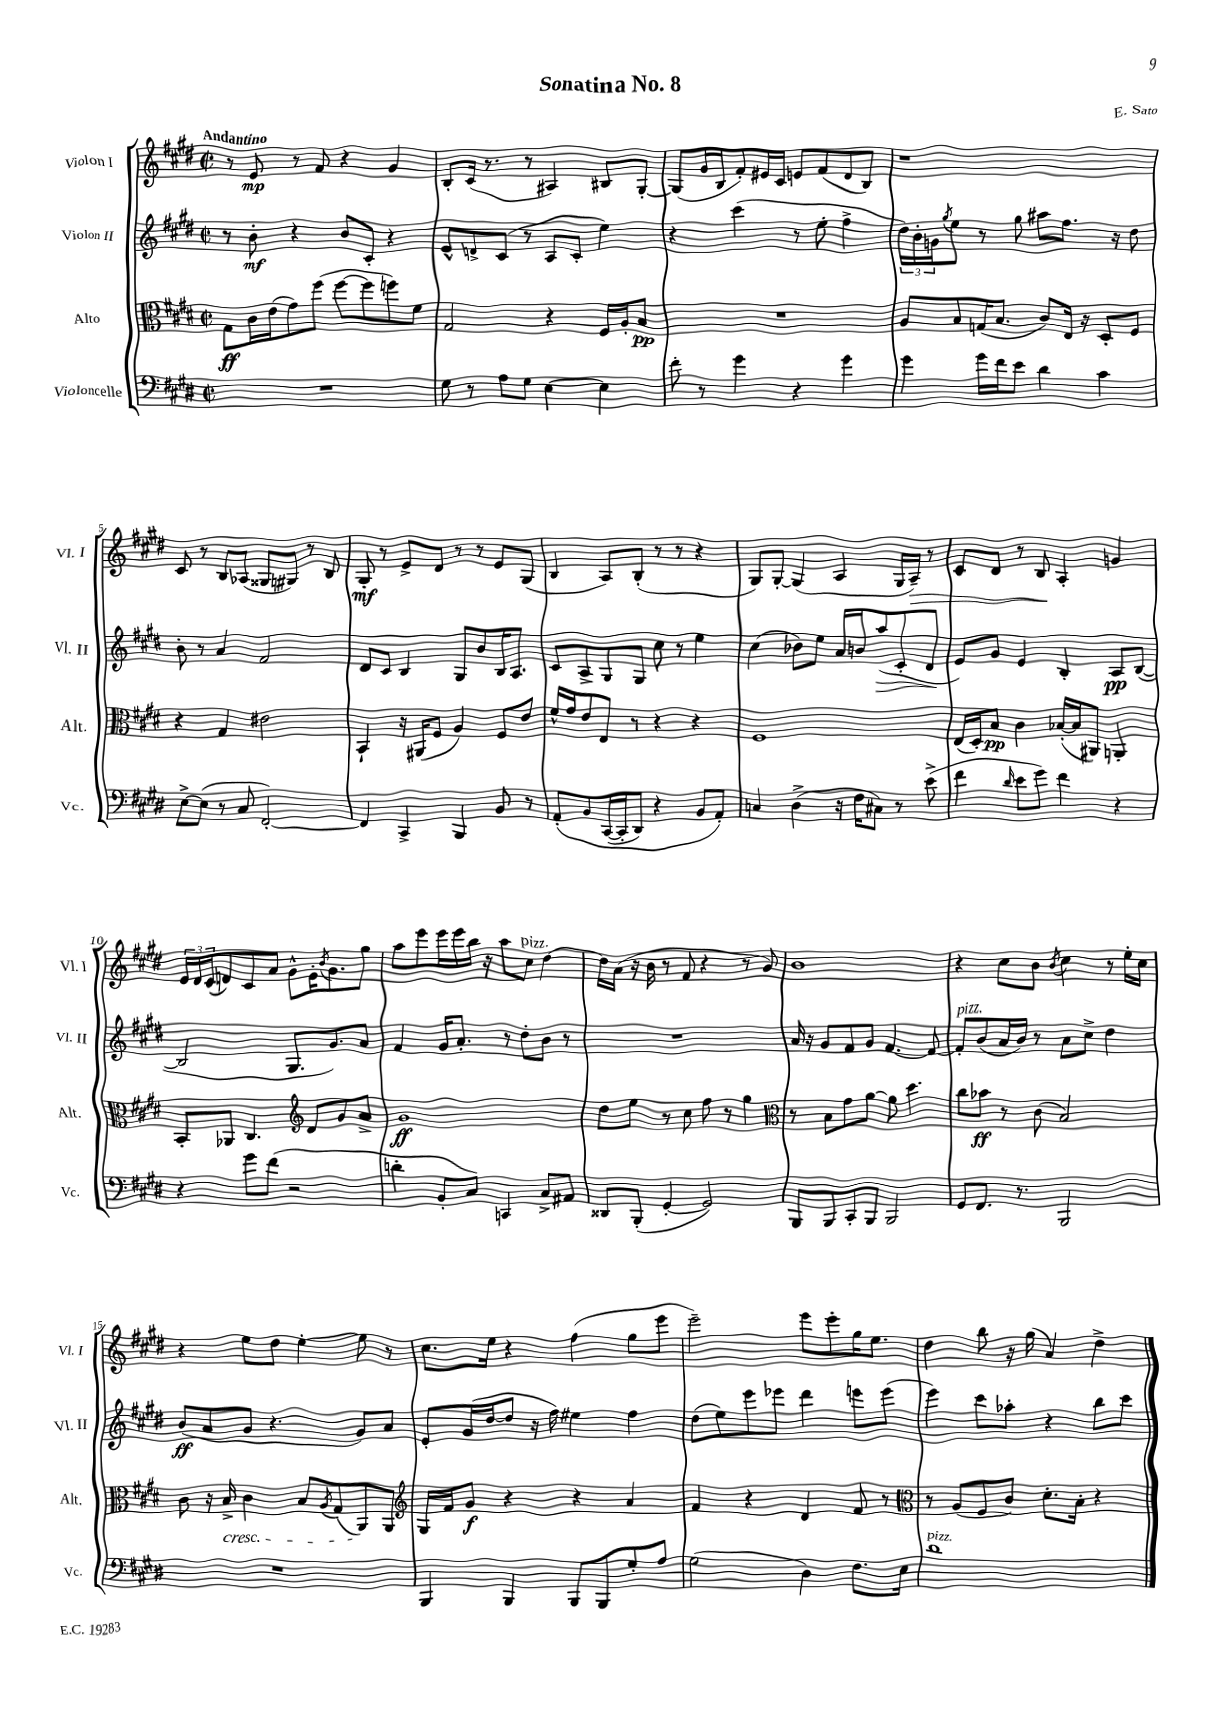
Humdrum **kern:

**kern	**kern	**dynam	**kern	**dynam	**kern	**dynam
*part4	*part3	*part3	*part2	*part2	*part1	*part1
*staff4	*staff3	*staff3	*staff2	*staff2	*staff1	*staff1
*I"Violoncelle	*I"Alto	*	*I"Violon II	*	*I"Violon I	*
*I'Vc.	*I'Alt.	*	*I'Vl. II	*	*I'Vl. I	*
*clefF4	*clefC3	*	*clefG2	*	*clefG2	*
*k[f#c#g#d#]	*k[f#c#g#d#]	*	*k[f#c#g#d#]	*	*k[f#c#g#d#]	*
*M2/2	*M2/2	*	*M2/2	*	*M2/2	*
*met(c|)	*met(c|)	*	*met(c|)	*	*met(c|)	*
=1	=1	=1	=1	=1	=1	=1
!	!	!	!	!	!LO:TX:a:B:t=Andantino	!
1r	8G#\L	ff	8r	.	8r	.
.	16c#\L	.	8b'\	mf	8e/	mp
.	(16e\J	.	.	.	.	.
.	8g#\)	.	4r	.	8r	.
.	(8ff#\J	.	.	.	8f#/	.
.	[8ff#\L	.	8b/L	.	4r	.
.	8ff#\]	.	8c#'/J	.	.	.
.	8ffn\)	.	4r	.	4g#/	.
.	8f#\J	.	.	.	.	.
=2	=2	=2	=2	=2	=2	=2
8G#\	2G#/	.	8e^^/L	.	8B'/L	.
8r	.	.	8dn^/	.	(16c#/Jk	.
.	.	.	.	.	8.r	.
8A\L	.	.	(8c#/J	.	.	.
8G#\J	.	.	8r	.	8r	.
[4E\	4r	.	8A/L	.	4A#X/)	.
.	.	.	8c#'/J	.	.	.
4E\]	16F#/LL	.	4ee\)	.	8B#X/L	.
.	16A'/J	.	.	.	.	.
.	8B/J	pp	.	.	[8G#'/J	.
=3	=3	=3	=3	=3	=3	=3
8f#'\	1r	.	4r	.	(8G#/L]	.
8r	.	.	.	.	16g#/L	.
.	.	.	.	.	16B/J	.
4g#\	.	.	(4ccc#\	.	8f#'/)	.
.	.	.	.	.	16e#X/L	.
.	.	.	.	.	16c#/JJ	.
4r	.	.	8r	.	8en/L	.
.	.	.	8ee'\	.	(8f#/	.
4g#\	.	.	4ff#^\	.	8d#/	.
.	.	.	.	.	8B/J)	.
=4	=4	=4	=4	=4	=4	=4
4g#\	8A/L	.	24dd#\LL)	.	1r	.
.	.	.	24b'\	.	.	.
.	.	.	24gn\J	.	.	.
.	.	.	8qgg#/	.	.	.
.	8B/	.	8ee\J	.	.	.
16g#\LL	(16Gn/K	.	8r	.	.	.
16f#\J	8.B/J	.	.	.	.	.
8e\J	.	.	8gg#\	.	.	.
4d#\	8c#/L)	.	8aa#X\L	.	.	.
.	16E/Jk	.	8.ff#\J	.	.	.
.	16r	.	.	.	.	.
4c#\	8D#'/L	.	.	.	.	.
.	.	.	16r	.	.	.
.	8F#/J	.	8dd#\	.	.	.
!!LO:LB:g=z
=5	=5	=5	=5	=5	=5	=5
[8E^\L	4r	.	8b'\	.	8c#/	.
(8E\J]	.	.	8r	.	8r	.
8r	4G#/	.	4a/	.	8B/L	.
8C#/	.	.	.	.	(8A-X/J	.
[2FF#'/)	2e#X\	.	2f#/	.	8G##X/L	.
.	.	.	.	.	8G#X/J)	.
.	.	.	.	.	8r	.
.	.	.	.	.	8B/	.
=6	=6	=6	=6	=6	=6	=6
4FF#/]	4BB`/	.	8d#/L	.	8G#'/	mf
.	.	.	8c#/J	.	8r	.
4CC#^/	16r	.	4B/	.	8e^/L	.
.	(16AA#X/KL	.	.	.	.	.
.	8F#/J	.	.	.	8d#/J	.
4BBB/	4A/)	.	8G#/L	.	8r	.
.	.	.	8b/	.	8r	.
8BB/	8F#/L	.	16B/K	.	8e/L	.
.	.	.	8.A/J	.	.	.
8r	8e/J	.	.	.	(8G#/J	.
=7	=7	=7	=7	=7	=7	=7
(8AA'/L	16f#^^/LL	.	8c#/L	.	4B/	.
.	16g#/J	.	.	.	.	.
8BB/	8e/	.	8A^/	.	.	.
([16CC#/L	8E/J	.	8G#/	.	8A/L)	.
16CC#'/J]	.	.	.	.	.	.
8DD#/J)	8r	.	8G#/J	.	(8B'/J	.
4r	4r	.	8cc#\	.	8r	.
.	.	.	8r	.	8r	.
8BB/L	4r	.	4ee\	.	4r	.
8AA'/J)	.	.	.	.	.	.
=8	=8	=8	=8	=8	=8	=8
4Cn/	1F#	.	(4cc#\	.	8G#/L)	.
.	.	.	.	.	[8G#'/J	.
(4D#^\	.	.	8b-X\L)	.	(4G#/]	.
.	.	.	8ee\J	.	.	.
16r	.	.	16a/LL	.	4A/	.
16F#\KL	.	.	16bn/J	.	.	.
!	!	!	!	!LO:HP:b	!	!
8C#X\J)	.	.	(8aa/	>	.	.
8r	.	.	8c#'/	.	16G#/LL	.
!	!	!	!	!	!	!LO:HP:b
.	.	.	.	.	16A~/JJ)	>
(8e^\	.	.	8d#/J	.	8r	.
.	.	.	.	]	.	.
=9	=9	=9	=9	=9	=9	=9
4f#\	(16E/LL	.	8e/L)	.	8c#/L	.
.	16D#'/J)	.	.	.	.	.
.	8B/J	pp	8g#/J	.	8d#/J	.
16qqd#/	.	.	.	.	.	.
8e\L	4c#\	.	4e/	.	8r	.
8g#\J)	.	.	.	.	8B/	.
4f#\	([16B-X'/LL	.	4B'/	.	4A'/	]
.	16B-/J]	.	.	.	.	.
.	8AA#X/J)	.	.	.	.	.
4r	4AAn'/	.	8A/L	pp	4gn/	.
.	.	.	([8B/J	.	.	.
!!LO:LB:g=z
=10	=10	=10	=10	=10	=10	=10
4r	8BB'/L	.	2B/]	.	24e/LL	.
.	.	.	.	.	24d#/	.
.	.	.	.	.	(24c#/J	.
.	8AA-X/J	.	.	.	8dn/)	.
8g#\L	4.C#/	.	.	.	8c#/	.
(8f#\J	.	.	.	.	8a/J	.
2r	.	.	8.G#/L	.	8g#^^\L	.
*	*clefG2	*	*	*	*	*
.	8d#/L	.	.	.	16e'\K	.
.	.	.	.	.	8qb/	.
.	.	.	8.g#/)	.	8.g#\	.
.	8g#/	.	.	.	.	.
.	8a^/J	.	8a/J	.	8gg#\J	.
=11	=11	=11	=11	=11	=11	=11
4dn'\	1g#	ff	4f#/	.	8aa\L	.
.	.	.	.	.	8eee\	.
8BB'/L	.	.	16g#/KL	.	16eee\L	.
.	.	.	8.a'/J	.	16eee\	.
8C#/J)	.	.	.	.	16bb\JJ	.
.	.	.	.	.	16r	.
4CCn/	.	.	8r	.	8aa\L	.
!	!	!	!	!	!LO:TX:a:i:t=pizz.	!
.	.	.	8dd#'\L	.	8cc#\J	.
8C#^/L	.	.	8b\J	.	[4dd#\	.
8AA#X/J	.	.	8r	.	.	.
=12	=12	=12	=12	=12	=12	=12
8DD##X/L	8dd#\L	.	1r	.	16dd#\LL]	.
.	.	.	.	.	(16a\JJ	.
(8BBB'/J	8ee\J	.	.	.	16r	.
.	.	.	.	.	16b\	.
[4GG#'/	8r	.	.	.	8r	.
.	8cc#\	.	.	.	8f#/	.
2GG#/])	8ff#\	.	.	.	4r	.
.	8r	.	.	.	.	.
.	4gg#\	.	.	.	8r	.
.	.	.	.	.	8g#/)	.
=13	=13	=13	=13	=13	=13	=13
*	*clefC3	*	*	*	*	*
8BBB/L	8r	.	16a/	.	1b	.
.	.	.	16r	.	.	.
8BBB/	8B\L	.	8g#/L	.	.	.
8CC#'/	8g#\	.	8f#/	.	.	.
8BBB/J	[8a\J	.	8g#/J	.	.	.
2BBB/	8a\]	.	[4.f#/	.	.	.
.	4.dd#\	.	.	.	.	.
.	.	.	8f#/_	.	.	.
=14	=14	=14	=14	=14	=14	=14
!	!	!	!LO:TX:a:i:t=pizz.	!	!	!
8GG#/L	8cc#\L	.	8f#'/L]	.	4r	.
8.FF#/J	8b-X\J	ff	(8b/	.	.	.
.	8r	.	16a/L	.	8cc#\L	.
8.r	.	.	16b/JJ)	.	.	.
.	(8c#\	.	8r	.	8b\J	.
.	.	.	.	.	8qb/	.
2BBB/	2B/)	.	8a\L	.	4cc#\	.
.	.	.	8cc#^\J	.	.	.
.	.	.	4dd#\	.	8r	.
.	.	.	.	.	16ee'\LL	.
.	.	.	.	.	16cc#\JJ	.
!!LO:LB:g=z
=15	=15	=15	=15	=15	=15	=15
1r	8c#\	.	(8b/L	ff	4r	.
.	16r	.	8a/	.	.	.
!	!LO:TX:b:i:t=cresc.	!	!	!	!	!
.	16B^/	.	.	.	.	.
.	4c#\	.	8g#/J	.	8ee\L	.
.	.	.	4.r	.	8dd#\J	.
.	8B/L	.	.	.	[4ee'\	.
.	8qA/	.	.	.	.	.
.	(8G#/	.	.	.	.	.
.	8AA/)	.	8g#/L)	.	8ee\]	.
.	8AA/J	.	8a/J	.	8r	.
=16	=16	=16	=16	=16	=16	=16
*	*clefG2	*	*	*	*	*
4BBB/	16G#/LL	.	8e'/L	.	8.cc#\L	.
.	16f#/J	.	.	.	.	.
.	8g#/J	f	(16g#/L	.	.	.
.	.	.	[16dd#/J	.	16ee\Jk	.
4BBB/	4r	.	8dd#/J]	.	4r	.
.	.	.	16r	.	.	.
.	.	.	16ff#\)	.	.	.
8BBB/L	4r	.	4ee#X\	.	(4ff#\	.
8BBB/	.	.	.	.	.	.
8G#'/	4a/	.	4ff#\	.	8gg#\L	.
8A/J	.	.	.	.	8eee\J	.
=17	=17	=17	=17	=17	=17	=17
(2G#\	4f#/	.	(8dd#\L	.	2eee~\)	.
.	.	.	8ee\)	.	.	.
.	4r	.	8eee\	.	.	.
.	.	.	8eee-X\J	.	.	.
4D#\)	4d#/	.	4ddd#\	.	8eee\L	.
.	.	.	.	.	8eee'\	.
8.F#\L	8f#/	.	8eeen\L	.	16gg#\K	.
.	.	.	.	.	8.ee\J	.
.	8r	.	(8eee\J	.	.	.
16E\Jk	.	.	.	.	.	.
=18	=18	=18	=18	=18	=18	=18
*	*clefC3	*	*	*	*	*
!LO:TX:a:i:t=pizz.	!	!	!	!	!	!
1d#	8r	.	4eee\)	.	4dd#\	.
.	(8A/L	.	.	.	.	.
.	8F#/	.	8ccc#\L	.	8bb\	.
.	8c#/J)	.	8aa-X'\J	.	16r	.
.	.	.	.	.	(16gg#\	.
.	8.d#'\L	.	4r	.	4a/)	.
.	16B'\Jk	.	.	.	.	.
.	4r	.	8bb\L	.	4dd#^\	.
.	.	.	8ccc#\J	.	.	.
==	==	==	==	==	==	==
*-	*-	*-	*-	*-	*-	*-
